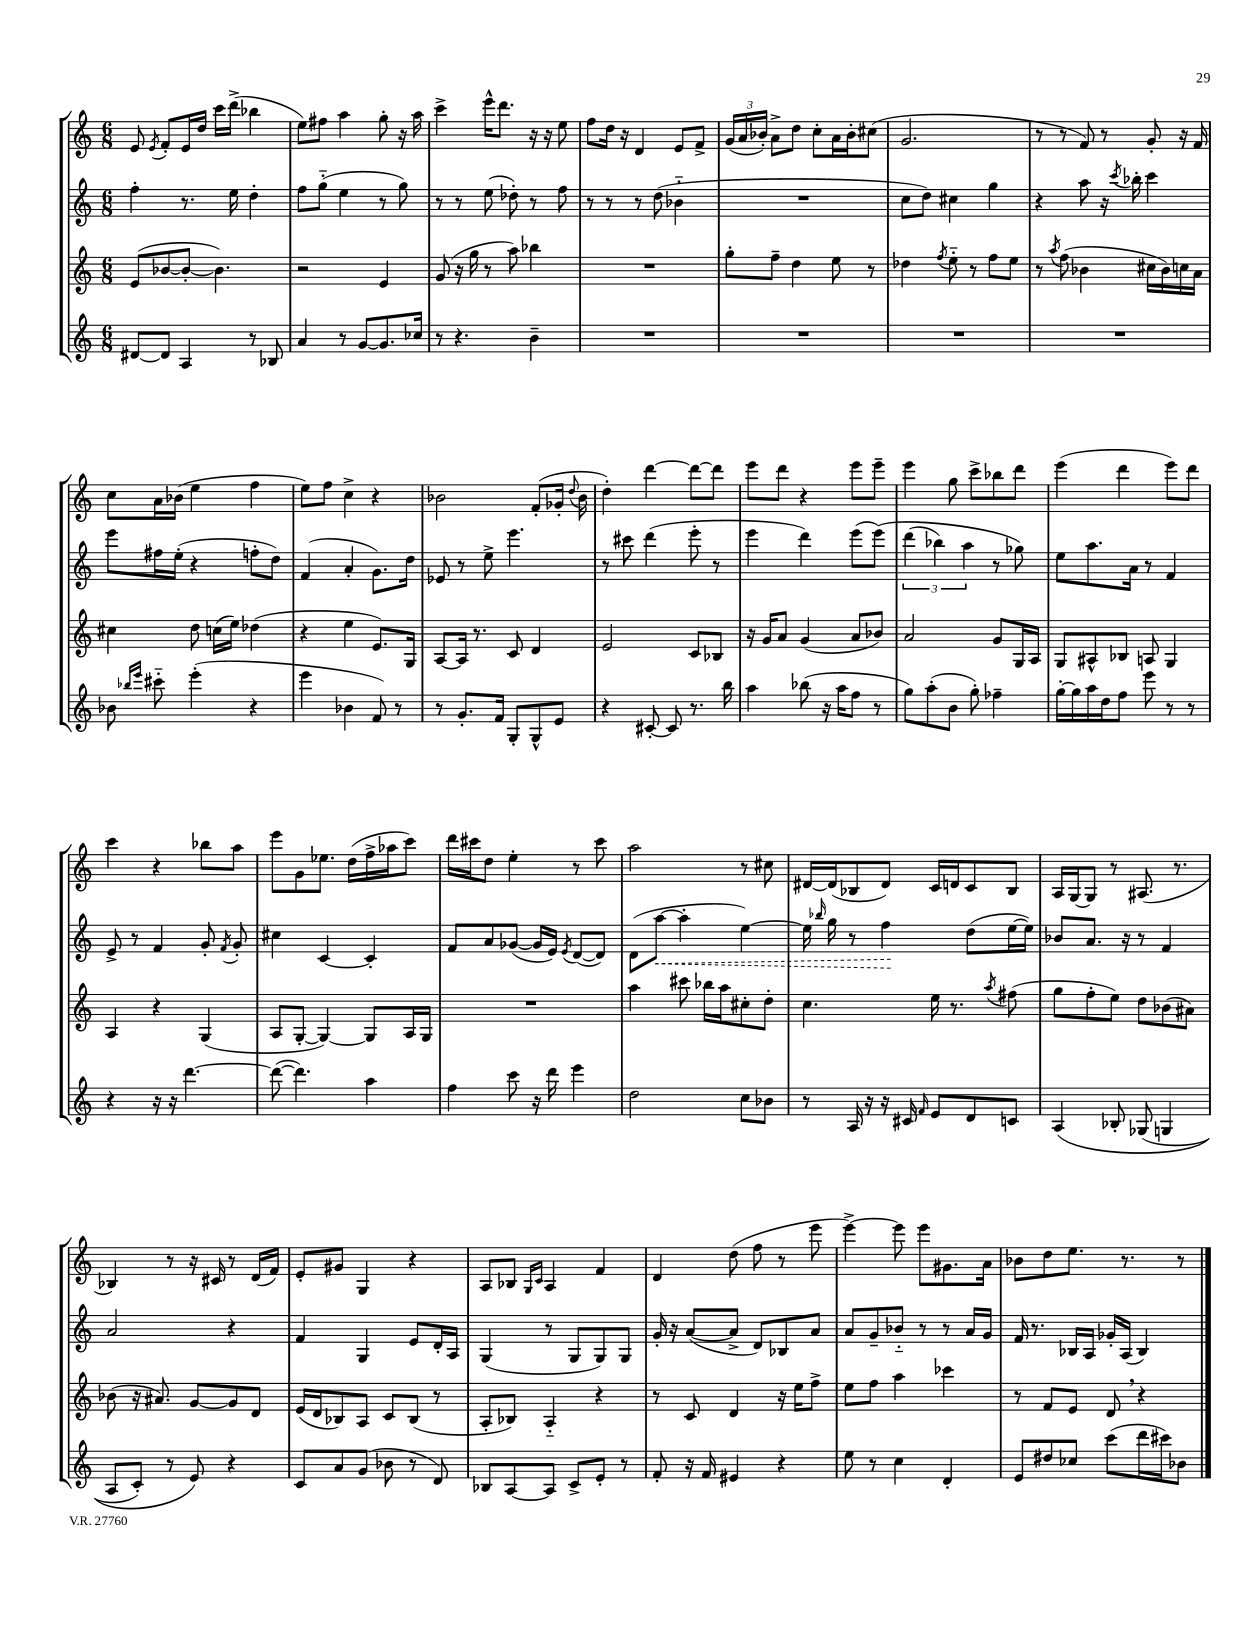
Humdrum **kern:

**kern	**kern	**kern	**kern
*staff4	*staff3	*staff2	*staff1
*clefG2	*clefG2	*clefG2	*clefG2
*k[]	*k[]	*k[]	*k[]
*M6/8	*M6/8	*M6/8	*M6/8
[8d#/L	(8e/L	4ff'\	8e/
.	.	.	8qe/
8d#/]J	[8b-/	.	8f'/L
4A/	8b-'/_J	8.r	16e/L
.	.	.	16dd/JJ
.	4.b-\])	.	16ccc\LL
.	.	16ee\	(16ddd^\JJ
8r	.	4dd'\	4bb-\
8B-/	.	.	.
=	=	=	=
4a/	2r	8ff\L	8ee\L)
.	.	(8gg'~\J	8ff#\J
8r	.	4ee\	4aa\
[8g/L	.	.	.
8.g/]	4e/	8r	8gg'\
.	.	8gg\)	16r
16cc-/Jk	.	.	16aa\
=	=	=	=
8r	(8g/	8r	4ccc^\
4.r	16r	8r	.
.	16gg\	.	.
.	8r	(8ee\	16eee^^\LK
.	.	.	8.ddd\J
.	8aa\)	8dd-'\)	.
4b~\	4bb-\	8r	16r
.	.	.	16r
.	.	8ff\	8ee\
=	=	=	=
2.r	2.r	8r	8ff\L
.	.	8r	16dd\Jk
.	.	.	16r
.	.	8r	4d/
.	.	(8dd\	.
.	.	4b-'~\	8e/L
.	.	.	8f^/J
=	=	=	=
2.r	8gg'\L	2.r	(24g/LL
.	.	.	24a/
.	.	.	24b-'/JJ)
.	8ff~\J	.	8a^\L
.	4dd\	.	8dd\J
.	.	.	8cc'\L
.	8ee\	.	16a\L
.	.	.	16b-'\J
.	8r	.	(8cc#\J
=	=	=	=
2.r	4dd-\	8cc\L	2.g/
.	.	8dd\J)	.
.	8qff/	.	.
.	8ee'~\	4cc#\	.
.	8r	.	.
.	8ff\L	4gg\	.
.	8ee\J	.	.
=	=	=	=
2.r	8r	4r	8r
.	8qaa/	.	.
.	(8ff\	.	8r
.	4b-\	8aa\	8f/)
.	.	16r	8r
.	.	8qccc/	.
.	.	16bb-'\	.
.	16cc#\LL	4ccc\	8g'/
.	16b-\)	.	.
.	16cc\	.	16r
.	16a\JJ	.	16f/
=	=	=	=
8b-\	4cc#\	8eee\L	8cc\L
16qqbb-/LL	.	.	.
16qqeee/JJ	.	.	.
8ccc#'~\	.	16ff#\L	16a\L
.	.	(16ee'\JJ	(16b-\JJ
(4eee'\	8dd\	4r	4ee\
.	(16cc\LL	.	.
.	16ee\JJ)	.	.
4r	(4dd-\	8ff'\L	4ff\
.	.	8dd\J)	.
=	=	=	=
4eee\	4r	(4f/	8ee\L)
.	.	.	8ff\J
4b-\	4ee\	4a'/	4cc^\
8f/)	8.e/L)	8.g\L)	4r
8r	.	.	.
.	16G/Jk	16dd\Jk	.
=	=	=	=
8r	[8A/L	8e-/	2b-\
8.g'/L	16A/]Jk	8r	.
.	8.r	.	.
.	.	8ee^\	.
16f/Jk	.	.	.
8G'/L	8c/	4.eee\	.
8G^^/	4d/	.	(8f'/L
8e/J	.	.	16g-'/Jk
.	.	.	8qqdd/
.	.	.	16b-\
=	=	=	=
4r	2e/	8r	4dd'\)
.	.	8ccc#\	.
[8c#'/	.	(4ddd\	[4ddd\
8c#/]	.	.	.
8.r	8c/L	8eee'\	8ddd\_L
.	8B-/J	8r	8ddd\]J
16bb\	.	.	.
=	=	=	=
4aa\	16r	4eee\	8eee\L
.	16g/LK	.	.
.	8a/J	.	8ddd\J
(8bb-\	(4g/	4ddd\)	4r
16r	.	.	.
16aa\LK	.	.	.
8ff\J	8a/L	(8eee\L	8eee\L
8r	8b-/J)	&(8eee\J)	8eee~\J
=	=	=	=
8gg\L)	2a/	(6ddd\	4eee\
(8aa'\	.	.	.
.	.	6bb-\)	.
8b\J	.	.	8gg\
.	.	6aa\	.
8gg'\)	.	.	8ccc^\L
4ff-~\	8g/L	8r	8bb-\
.	16G/L	8gg-\&)	8ddd\J
.	16A/JJ	.	.
=	=	=	=
[16gg'\LL	8G/L	8ee\L	(4eee\
16gg\]	.	.	.
16aa\	8A#^^/	8.aa\	.
16dd\J	.	.	.
8ff\J	8B-/J	.	4ddd\
.	.	16a\Jk	.
8eee\	8A/	8r	.
8r	4G/	4f/	8eee\L)
8r	.	.	8ddd\J
=	=	=	=
4r	4A/	8e^/	4ccc\
.	.	8r	.
16r	4r	4f/	4r
16r	.	.	.
[4.ddd\	.	.	.
.	(4G/	8g'/	8bb-\L
.	.	8qf/	.
.	.	8g'/	8aa\J
=	=	=	=
(8ddd\_	8A/L	4cc#\	8eee\L
4.ddd\])	[8G'/J	.	8g\
.	4G/_)	[4c/	8.ee-\J
.	.	.	(16dd\LL
4aa\	8G/]L	4c'/]	16ff^\
.	.	.	16aa-\J
.	16A/L	.	8ccc\J)
.	16G/JJ	.	.
=	=	=	=
4ff\	2.r	8f/L	16ddd\LL
.	.	.	16ccc#\J
.	.	8a/	8dd\J
8ccc\	.	([8g-/J	4ee'\
16r	.	16g-/]LL	.
16ddd\	.	16e/JJ)	.
.	.	8qe/	.
4eee\	.	([8d/L	8r
.	.	8d/]J)	8ccc#\
=	=	=	=
2dd\	4aa\	(8d\L	2aa\
.	.	[8aa\J	.
.	8ccc#\	4aa'\]	.
.	16bb-\LL	.	.
.	16aa\J	.	.
8cc\L	8cc#'\	[4ee\)	8r
8b-\J	8dd'\J	.	8cc#\
=	=	=	=
8r	4.cc\	16ee\]	[16d#/LL
.	.	16qqbb-/	.
.	.	16gg\	(16d#/]J
16A/	.	8r	8B-/
16r	.	.	.
16r	.	4ff\	8d#/J)
16c#/	.	.	.
16qqf/	.	.	.
8e/L	16ee\	.	16c/LL
.	8.r	.	16d/J
8d/	.	(8dd\L	8c/
.	8qaa/	.	.
8c/J	(8ff#\	[16ee\L	8B-/J
.	.	16ee\]JJ)	.
=	=	=	=
&(4A/	8gg\L	8b-/L	16A/LL
.	.	.	[16G/J
.	8ff'\	8.a/J	8G/]J
8B-'/	8ee\J)	.	8r
.	.	16r	.
(8G-/	8dd\L	8r	(8.A#/
4G/	(8b-\	4f/	.
.	.	.	8.r
.	8a#\J)	.	.
=	=	=	=
8A/L	(8b-\	2a/	4B-/)
8c'/J)	16r	.	.
.	8.a#/)	.	.
8r	.	.	8r
8e/&)	[8g/L	.	16r
.	.	.	16c#/
4r	8g/]	4r	8r
.	8d/J	.	(16d/LL
.	.	.	16f/JJ)
=	=	=	=
8c/L	(16e/LL	4f/	8e'/L
.	16d/J	.	.
8a/	8B-/)	.	8g#/J
(8g/J	8A/J	4G/	4G/
8b-\	8c/L	.	.
8r	(8B-/J	8e/L	4r
8d/)	8r	16d'/L	.
.	.	16A/JJ	.
=	=	=	=
8B-/L	8A'/L	(4G/	8A/L
[8A/	8B-/J)	.	8B-/J
.	.	.	16qqG/LL
.	.	.	16qqc/JJ
8A/]J	4A'~/	8r	4A/
8c^/L	.	8G/L	.
8e'/J	4r	8G/)	4f/
8r	.	8G/J	.
=	=	=	=
8f'/	8r	16g'/	4d/
.	.	16r	.
16r	8c/	([8a/L	.
16f/	.	.	.
4e#/	4d/	8a^/]J	(8dd\
.	.	8d/L)	8ff\
4r	16r	8B-/	8r
.	16ee\LK	.	.
.	8ff^\J	8a/J	8eee\
=	=	=	=
8ee\	8ee\L	8a/L	[4eee^\)
8r	8ff\J	8g~/	.
4cc\	4aa\	8b-'~/J	8eee\]
.	.	8r	8eee\L
4d'/	4ccc-\	8r	8.g#\
.	.	16a/LL	.
.	.	16g/JJ	16a\Jk
=	=	=	=
8e/L	8r	16f/	8b-\L
.	.	8.r	.
8dd#/	8f/L	.	8dd\
8cc-/J	8e/J	16B-/LL	8.ee\J
.	.	16A/JJ	.
(8ccc\L	8d/	16g-'/LL	.
.	.	(16A/JJ	8.r
16ddd\L	4r	4B-/)	.
16ccc#\J)	.	.	.
8b-\J	.	.	8r
==	==	==	==
*-	*-	*-	*-
